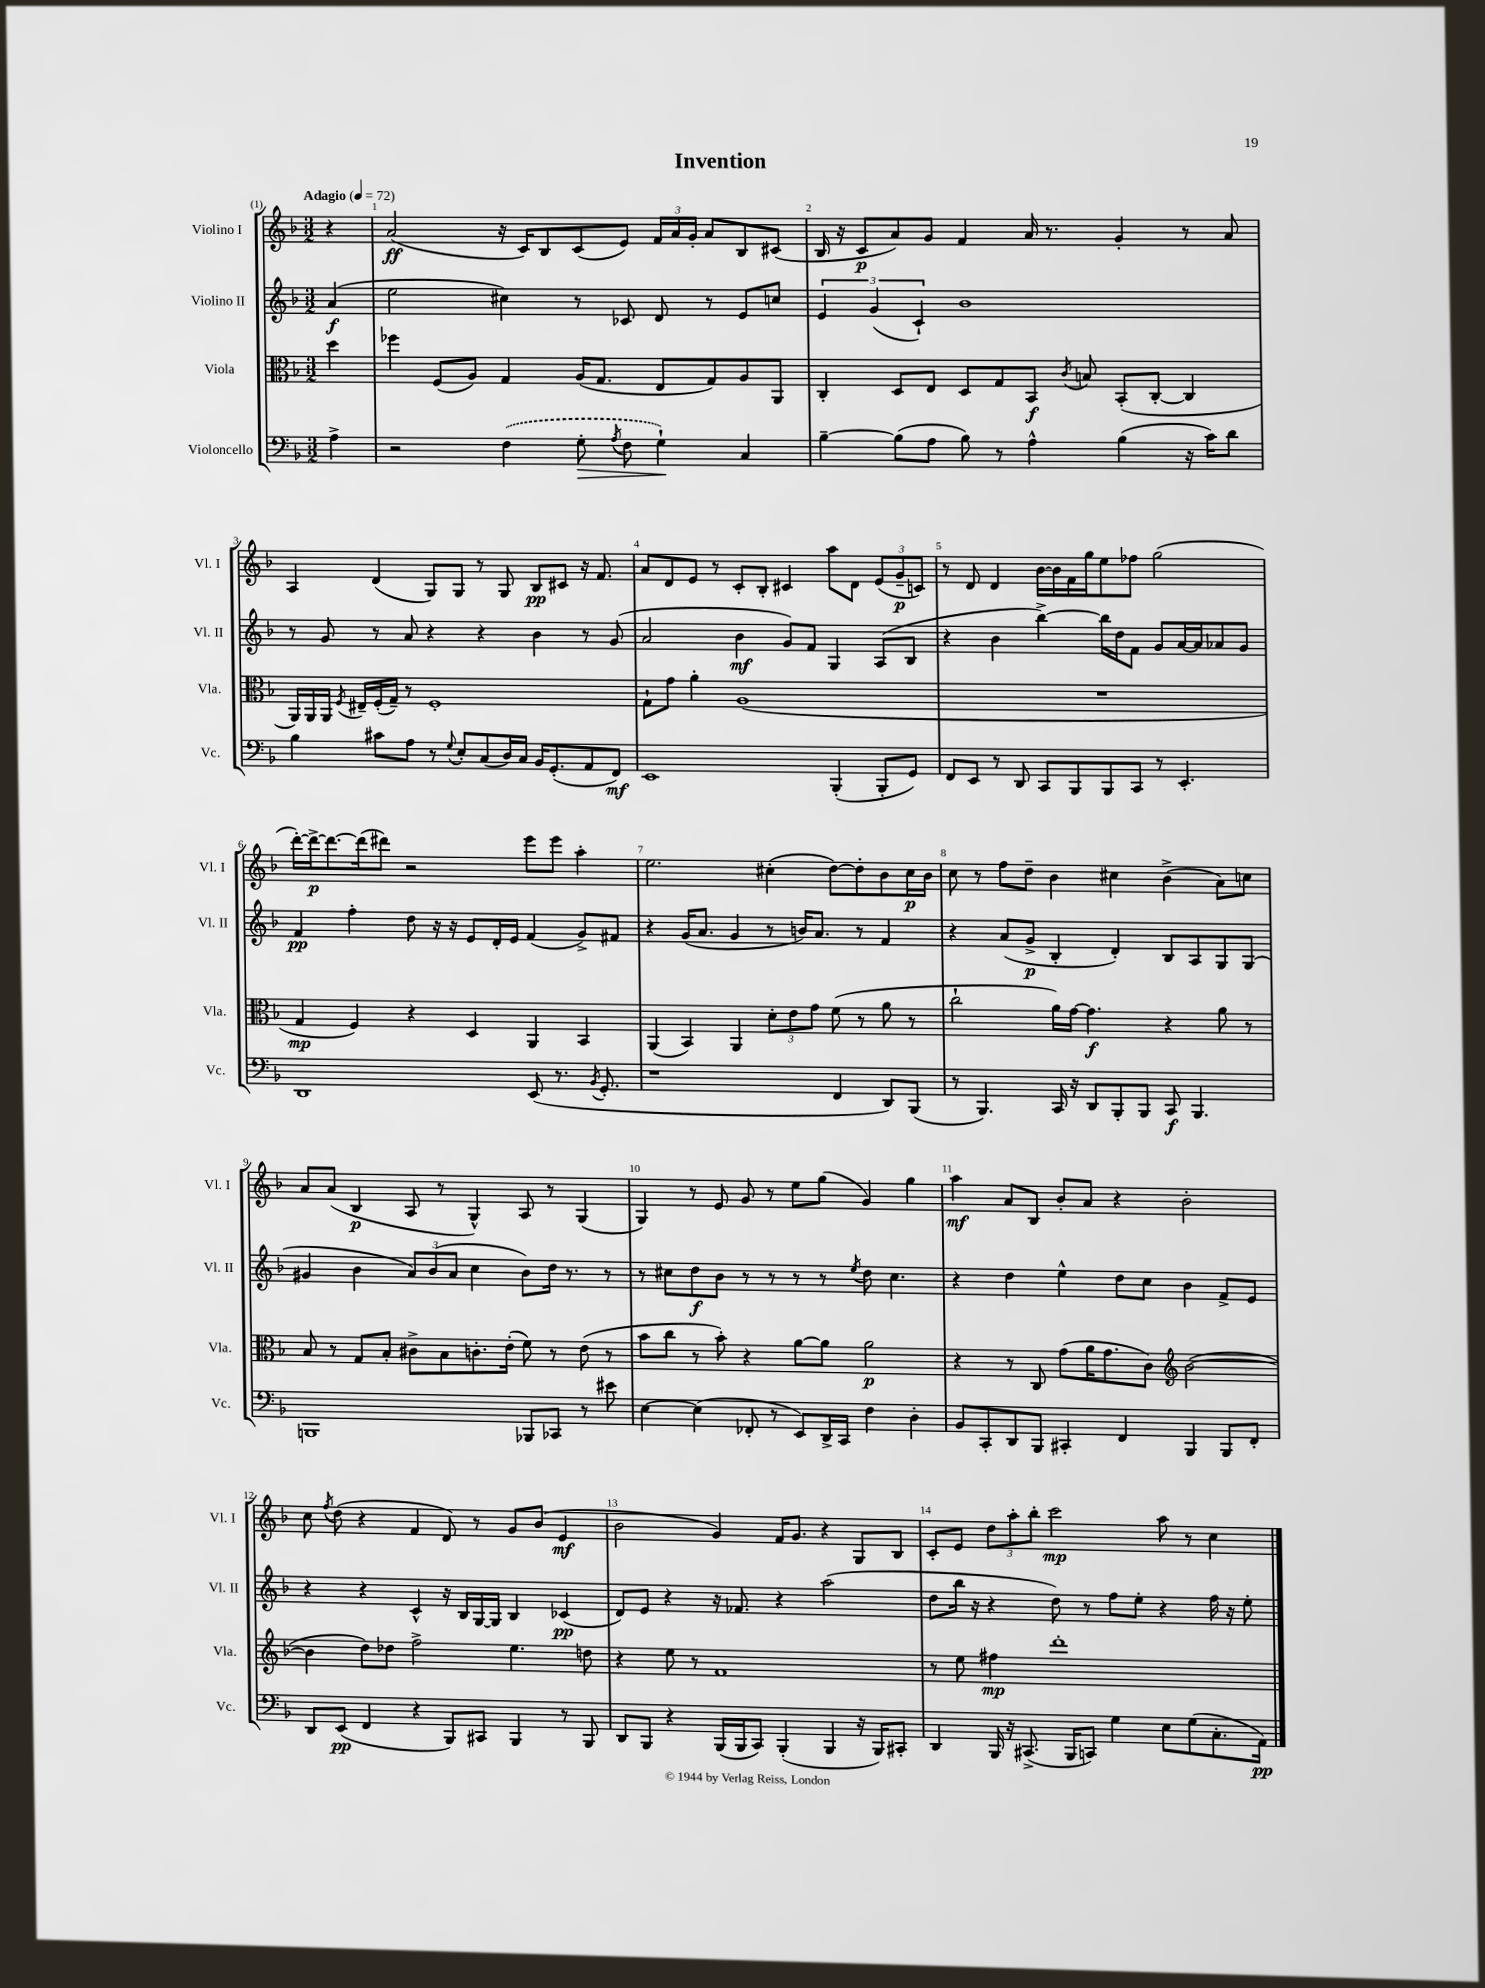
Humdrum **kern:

**kern	**dynam	**kern	**dynam	**kern	**dynam	**kern	**dynam
*part4	*part4	*part3	*part3	*part2	*part2	*part1	*part1
*staff4	*staff4	*staff3	*staff3	*staff2	*staff2	*staff1	*staff1
*I"Violoncello	*	*I"Viola	*	*I"Violino II	*	*I"Violino I	*
*I'Vc.	*	*I'Vla.	*	*I'Vl. II	*	*I'Vl. I	*
*clefF4	*	*clefC3	*	*clefG2	*	*clefG2	*
*k[b-]	*	*k[b-]	*	*k[b-]	*	*k[b-]	*
*M3/2	*	*M3/2	*	*M3/2	*	*M3/2	*
*MM72	*	*MM72	*	*MM72	*	*MM72	*
=	=	=	=	=	=	=	=
!	!	!	!	!	!	!LO:TX:a:B:t=Adagio	!
4A^\	.	4dd\	.	(4a/	f	4r	.
=1	=1	=1	=1	=1	=1	=1	=1
2r	.	4ff-X\	.	2ee\	.	(2a/	ff
.	.	(8F/L	.	.	.	.	.
.	.	8A/J)	.	.	.	.	.
(4F\	.	4G/	.	4cc#X\)	.	16r	.
.	.	.	.	.	.	16c/KL)	.
.	.	.	.	.	.	8B-/	.
!	!LO:HP:b	!	!	!	!	!	!
8G'\	>	(16A/KL	.	8r	.	(8c/	.
.	.	8.G/J	.	.	.	.	.
8qA/	.	.	.	.	.	.	.
8F\	.	.	.	8c-X/	.	8e/J)	.
4G`\)	.	8E/L	.	8d/	.	24f/LL	.
.	.	.	.	.	.	24a/	.
.	.	.	.	.	.	24g'/JJ	.
.	.	8G/)	.	8r	.	8a/L	.
4C/	]	8A/	.	8e/L	.	8B-/	.
.	.	8AA/J	.	8ccn/J	.	(8c#X/J	.
=2	=2	=2	=2	=2	=2	=2	=2
[4B-~\	.	4C'/	.	6e/	.	16B-/	.
.	.	.	.	.	.	16r	.
.	.	.	.	.	.	8c/L	p
.	.	.	.	(6g/	.	.	.
(8B-\L]	.	8D/L	.	.	.	8a/)	.
.	.	.	.	6c`/)	.	.	.
8A\J	.	8E/J	.	.	.	8g/J	.
8B-\)	.	8D/L	.	1b-	.	4f/	.
8r	.	8G/	.	.	.	.	.
4A^^\	.	8BB-/J	f	.	.	16a/	.
.	.	.	.	.	.	8.r	.
.	.	8qc/	.	.	.	.	.
.	.	8Bn/	.	.	.	.	.
(4B-\	.	(8BB-'/L	.	.	.	4g'/	.
.	.	[8C'/J	.	.	.	.	.
16r	.	4C/]	.	.	.	8r	.
16c\KL)	.	.	.	.	.	.	.
8d\J	.	.	.	.	.	8a/	.
!!LO:LB:g=z
=3	=3	=3	=3	=3	=3	=3	=3
4B-\	.	16AA/LL)	.	8r	.	4A/	.
.	.	16AA/	.	.	.	.	.
.	.	16AA/JJ	.	8g/	.	.	.
.	.	8qF/	.	.	.	.	.
.	.	16E#X~/LL	.	.	.	.	.
8c#X\L	.	(16F'/	.	8r	.	(4d/	.
.	.	16G~/JJ)	.	.	.	.	.
8A\J	.	8r	.	8a/	.	.	.
8r	.	1F'	.	4r	.	8G/L)	.
8qqG/	.	.	.	.	.	.	.
8E'/L	.	.	.	.	.	8G/J	.
(8C/	.	.	.	4r	.	8r	.
16D/L)	.	.	.	.	.	8G/	.
16C/JJ	.	.	.	.	.	.	.
16BB-/KL	.	.	.	4b-\	.	8B-/L	pp
(8.GG'/	.	.	.	.	.	.	.
.	.	.	.	.	.	8c#X/J	.
8AA/	.	.	.	8r	.	16r	.
.	.	.	.	.	.	8.f/	.
8FF/J)	mf	.	.	(8g/	.	.	.
=4	=4	=4	=4	=4	=4	=4	=4
1EE	.	8G`\L	.	2a/	.	8a/L	.
.	.	8g\J	.	.	.	8d/	.
.	.	4a'\	.	.	.	8e/J	.
.	.	.	.	.	.	8r	.
.	.	(1A	.	4b-\	mf	8c'/L	.
.	.	.	.	.	.	8B-'/J	.
.	.	.	.	8g/L)	.	4c#X/	.
.	.	.	.	8f/J	.	.	.
(4BBB-'/	.	.	.	4G/	.	8aa\L	.
.	.	.	.	.	.	8d\J	.
8BBB-'/L	.	.	.	(8A/L	.	(12e/L	.
.	.	.	.	.	.	12g~/	p
8GG/J)	.	.	.	8B-/J	.	.	.
.	.	.	.	.	.	12cn/J)	.
=5	=5	=5	=5	=5	=5	=5	=5
8FF/L	.	1.r	.	4r	.	8r	.
8EE/J	.	.	.	.	.	8d/	.
8r	.	.	.	4b-\	.	4d/	.
8DD/	.	.	.	.	.	.	.
8CC/L	.	.	.	[4bb-^\)	.	[16b-\LL	.
.	.	.	.	.	.	16b-\]	.
8BBB-/	.	.	.	.	.	16f\	.
.	.	.	.	.	.	16gg\J	.
8BBB-/	.	.	.	16bb-\LL]	.	8ee\	.
.	.	.	.	16dd\J	.	.	.
8CC/J	.	.	.	8f\J	.	8ff-X\J	.
8r	.	.	.	8g/L	.	(2gg\	.
4.EE'/	.	.	.	[16a/L	.	.	.
.	.	.	.	16a/J]	.	.	.
.	.	.	.	8a-X/	.	.	.
.	.	.	.	8g/J	.	.	.
!!LO:LB:g=z
=6	=6	=6	=6	=6	=6	=6	=6
1DD	.	4G/	mp	4f/	pp	[16ddd'\LL)	.
.	.	.	.	.	.	16ddd^\J_	p
.	.	.	.	.	.	8.ddd\_	.
.	.	4F/)	.	4ff'\	.	.	.
.	.	.	.	.	.	(16ddd\k]	.
.	.	.	.	.	.	8ddd#X\J)	.
.	.	4r	.	8dd\	.	2r	.
.	.	.	.	16r	.	.	.
.	.	.	.	16r	.	.	.
.	.	4D/	.	8e/L	.	.	.
.	.	.	.	16d'/L	.	.	.
.	.	.	.	16e/JJ	.	.	.
(8EE/	.	4AA/	.	(4f/	.	8eee\L	.
8.r	.	.	.	.	.	8eee\J	.
.	.	4BB-/	.	8g^/L)	.	4aa'\	.
8qBB-/	.	.	.	.	.	.	.
8.GG'/	.	.	.	.	.	.	.
.	.	.	.	8f#X/J	.	.	.
=7	=7	=7	=7	=7	=7	=7	=7
1r	.	(4AA/	.	4r	.	2.ee\	.
.	.	4BB-/)	.	(16g/KL	.	.	.
.	.	.	.	8.a/J	.	.	.
.	.	4AA/	.	4g/	.	.	.
.	.	12d'\L	.	8r	.	(4cc#X'\	.
.	.	12e\	.	.	.	.	.
.	.	.	.	16bn/KL)	.	.	.
.	.	12g\J	.	.	.	.	.
.	.	.	.	8.a/J	.	.	.
4FF/	.	(8f\	.	.	.	[8dd\L)	.
.	.	8r	.	8r	.	8dd'\]	.
8DD/L)	.	8a\	.	4f/	.	8b-\	.
(8BBB-/J	.	8r	.	.	.	16cc#\L	p
.	.	.	.	.	.	16b-\JJ	.
=8	=8	=8	=8	=8	=8	=8	=8
8r	.	2cc`\	.	4r	.	8cc\	.
4.BBB-/)	.	.	.	.	.	8r	.
.	.	.	.	(8a/L	.	8ff\L	.
.	.	.	.	8g^/J	p	8dd~\J	.
16CC/	.	16a\LL)	.	4B-'/	.	4b-\	.
16r	.	[16g\JJ	.	.	.	.	.
8DD/L	.	4.g\]	f	.	.	.	.
8BBB-'/	.	.	.	4d'/)	.	4cc#X\	.
8BBB-/J	.	.	.	.	.	.	.
8CC/	f	4r	.	8B-/L	.	(4b-^\	.
4.BBB-/	.	.	.	8A/	.	.	.
.	.	8a\	.	8G/	.	8a\L)	.
.	.	8r	.	(8G/J	.	8ccn\J	.
!!LO:LB:g=z
=9	=9	=9	=9	=9	=9	=9	=9
1BBBn	.	8B-/	.	4g#X/	.	8a/L	.
.	.	8r	.	.	.	(8a/J	.
.	.	8G/L	.	4b-\	.	4B-/	p
.	.	8B-'/J	.	.	.	.	.
.	.	8c#X^\L	.	12a/L)	.	8A/	.
.	.	.	.	(12b-/	.	.	.
.	.	8B-\	.	.	.	8r	.
.	.	.	.	12a/J	.	.	.
.	.	8.cn'\	.	4cc\	.	4G^^/)	.
.	.	(16e'\Jk	.	.	.	.	.
8BBB-X/L	.	8f\)	.	8b-\L)	.	8A/	.
8CC-X/J	.	8r	.	16dd\Jk	.	8r	.
.	.	.	.	8.r	.	.	.
8r	.	(8e\	.	.	.	(4G/	.
8e#X\	.	8r	.	8r	.	.	.
=10	=10	=10	=10	=10	=10	=10	=10
[4E\	.	8b-\L	.	8r	.	4G/)	.
.	.	8cc\J	.	8cc#X\L	.	.	.
(4E\]	.	8r	.	8dd\	f	8r	.
.	.	8b-'\)	.	8b-\J	.	8e/	.
8FF-X'/	.	4r	.	8r	.	8g/	.
8r	.	.	.	8r	.	8r	.
8EE/L)	.	[8a\L	.	8r	.	8ee\L	.
16DD^/L	.	8a\J]	.	8r	.	(8gg\J	.
16CC/JJ	.	.	.	.	.	.	.
.	.	.	.	8qee/	.	.	.
4F\	.	2a\	p	8dd\	.	4g/)	.
.	.	.	.	4.cc#\	.	.	.
4D'\	.	.	.	.	.	4gg\	.
=11	=11	=11	=11	=11	=11	=11	=11
8BB-/L	.	4r	.	4r	.	4aa\	mf
8CC'/	.	.	.	.	.	.	.
8DD/	.	8r	.	4dd\	.	8a/L	.
8BBB-/J	.	8C/	.	.	.	8B-/J	.
4CC#X'/	.	(8g\L	.	4ee^^\	.	8b-'/L	.
.	.	16a\K	.	.	.	8a/J	.
.	.	8.g\	.	.	.	.	.
4FF/	.	.	.	8dd\L	.	4r	.
.	.	8c\J)	.	8cc\J	.	.	.
*	*	*clefG2	*	*	*	*	*
4BBB-/	.	([2b-\	.	4b-\	.	2b-'\	.
8BBB-/L	.	.	.	8f^/L	.	.	.
8FF'/J	.	.	.	8e/J	.	.	.
!!LO:LB:g=z
=12	=12	=12	=12	=12	=12	=12	=12
8DD/L	.	4b-\]	.	4r	.	8cc\	.
.	.	.	.	.	.	8qff/	.
(8EE/J	pp	.	.	.	.	(8dd\	.
4FF/	.	8dd\L)	.	4r	.	4r	.
.	.	8dd-X\J	.	.	.	.	.
4r	.	2ff^\	.	4c^^/	.	4f/	.
8BBB-/L)	.	.	.	16r	.	8d/)	.
.	.	.	.	16B-/LL	.	.	.
8CC#X/J	.	.	.	[16G/	.	8r	.
.	.	.	.	16G/JJ]	.	.	.
4BBB-/	.	4.ee\	.	4B-/	.	8g/L	.
.	.	.	.	.	.	(8b-/J	.
8r	.	.	.	(4c-X/	pp	4e/	mf
8BBB-/	.	8ddn\	.	.	.	.	.
=13	=13	=13	=13	=13	=13	=13	=13
8DD/L	.	4r	.	8d/L)	.	2b-\	.
8BBB-/J	.	.	.	8e/J	.	.	.
4r	.	8ee\	.	4r	.	.	.
.	.	8r	.	.	.	.	.
(16BBB-/LL	.	1f	.	16r	.	4g/)	.
16BBB-/J	.	.	.	8.f-X/	.	.	.
8CC/J)	.	.	.	.	.	.	.
(4BBB-'/	.	.	.	4r	.	16f/KL	.
.	.	.	.	.	.	8.g/J	.
4BBB-/	.	.	.	(2aa\	.	4r	.
16r	.	.	.	.	.	8G/L	.
16BBB-/KL)	.	.	.	.	.	.	.
8CC#X'/J	.	.	.	.	.	8B-/J	.
=14	=14	=14	=14	=14	=14	=14	=14
4DD/	.	8r	.	8dd\L	.	8c'/L	.
.	.	8ee\	.	16bb-\Jk	.	8e/J	.
.	.	.	.	16r	.	.	.
16BBB-/	.	4ff#X\	mp	4r	.	12dd\L	.
16r	.	.	.	.	.	.	.
.	.	.	.	.	.	12aa'\	.
(8.CC#X^/	.	.	.	.	.	.	.
.	.	.	.	.	.	12bb-'\J	.
.	.	1ddd'	.	8dd\)	.	2ccc\	mp
16BBB-/KL	.	.	.	.	.	.	.
8CCn/J)	.	.	.	8r	.	.	.
4G\	.	.	.	8ff\L	.	.	.
.	.	.	.	8ee'\J	.	.	.
8E\L	.	.	.	4r	.	8aa\	.
(8G\	.	.	.	.	.	8r	.
8.C'\	.	.	.	16ff\	.	4cc\	.
.	.	.	.	16r	.	.	.
.	.	.	.	8ee'\	.	.	.
16AA\Jk)	pp	.	.	.	.	.	.
==	==	==	==	==	==	==	==
*-	*-	*-	*-	*-	*-	*-	*-
